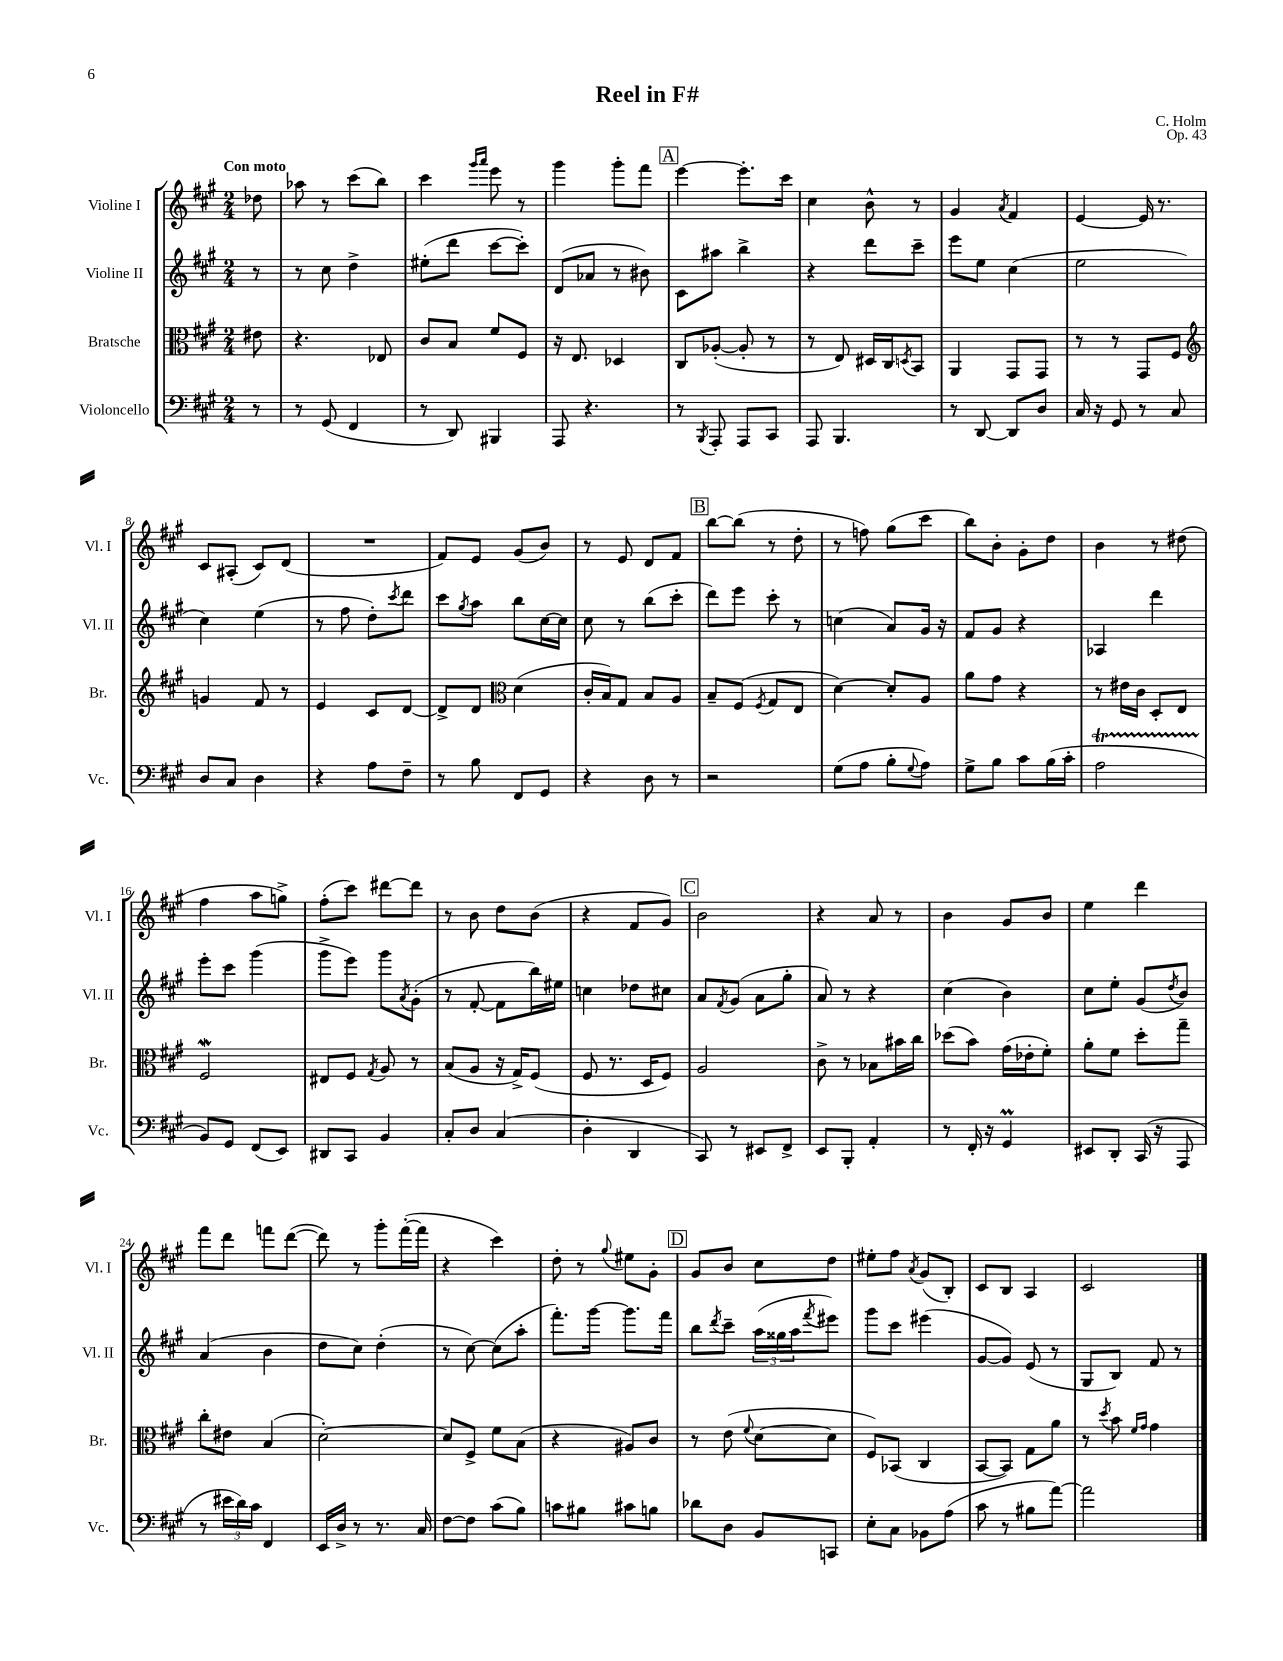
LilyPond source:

\header { title = "Reel in F#" composer = "C. Holm" opus = "Op. 43" }
<<
\new StaffGroup <<
\new Staff = "s0" \with { instrumentName = "Violine I" shortInstrumentName = "Vl. I" } {
    \clef treble \key a \major \numericTimeSignature \time 2/4 \partial 8 \tempo "Con moto"
    des''8 |
    aes''8 r8 cis'''8( b''8) |
    cis'''4 \grace { gis'''16 a'''16 } e'''8 r8 |
    gis'''4 gis'''8-. fis'''8 |
    \mark \markup { \box "A" } e'''4~ e'''8.-. cis'''16 |
    cis''4 b'8-^ r8 |
    gis'4 \acciaccatura { a'8 } fis'4 |
    e'4~ e'16 r8. |
    cis'8 ais8-.( cis'8) d'8( |
    R2 |
    fis'8) e'8 gis'8( b'8) |
    r8 e'8 d'8 fis'8 |
    \mark \markup { \box "B" } b''8~ b''8( r8 d''8-. |
    r8 f''8) gis''8( cis'''8 |
    b''8) b'8-. gis'8-. d''8 |
    b'4 r8 dis''8( |
    fis''4 a''8 g''8->) |
    fis''8-.( cis'''8) dis'''8~ dis'''8 |
    r8 b'8 d''8 b'8( |
    r4 fis'8 gis'8) |
    \mark \markup { \box "C" } b'2 |
    r4 a'8 r8 |
    b'4 gis'8 b'8 |
    e''4 d'''4 |
    fis'''8 d'''8 f'''8 d'''8~( |
    d'''8) r8 gis'''8-. fis'''16~-.( fis'''16 |
    r4 cis'''4) |
    d''8-. r8 \appoggiatura { gis''8 } eis''8 gis'8-. |
    \mark \markup { \box "D" } gis'8 b'8 cis''8 d''8 |
    eis''8-. fis''8 \acciaccatura { a'8 } gis'8( b8-.) |
    cis'8 b8 a4 |
    cis'2 \bar "|." |
}
\new Staff = "s1" \with { instrumentName = "Violine II" shortInstrumentName = "Vl. II" } {
    \clef treble \key a \major \numericTimeSignature \time 2/4 \partial 8
    r8 |
    r8 cis''8 d''4-> |
    eis''8-.( d'''8 cis'''8~ cis'''8-.) |
    d'8( aes'8 r8 bis'8) |
    \mark \markup { \box "A" } cis'8 ais''8 b''4-> |
    r4 d'''8 cis'''8-- |
    e'''8 e''8 cis''4( |
    e''2 |
    cis''4) e''4( |
    r8 fis''8 d''8-.) \acciaccatura { cis'''8 } d'''8 |
    cis'''8 \acciaccatura { gis''8 } a''8 b''8 cis''16~ cis''16 |
    cis''8 r8 b''8( cis'''8-. |
    \mark \markup { \box "B" } d'''8) e'''8 cis'''8-. r8 |
    c''4( a'8) gis'16 r16 |
    fis'8 gis'8 r4 |
    aes4 d'''4 |
    e'''8-. cis'''8 gis'''4( |
    gis'''8-> e'''8) gis'''8 \acciaccatura { a'8 } gis'8-.( |
    r8 fis'8~-. fis'8 b''16) eis''16 |
    c''4 des''8 cis''8 |
    \mark \markup { \box "C" } a'8 \acciaccatura { fis'8 } gis'8( a'8 gis''8-. |
    a'8) r8 r4 |
    cis''4( b'4) |
    cis''8 e''8-. gis'8( \acciaccatura { d''8 } b'8) |
    a'4( b'4 |
    d''8 cis''8) d''4-.( |
    r8 cis''8~) cis''8( a''8-. |
    fis'''8.-.) gis'''16~ gis'''8. fis'''16 |
    \mark \markup { \box "D" } b''8 \acciaccatura { d'''8 } cis'''8-- \tuplet 3/2 { a''16( gisis''16 a''16 } \acciaccatura { fis'''8 } eis'''8) |
    gis'''8 cis'''8 eis'''4( |
    gis'8~ gis'8) e'8( r8 |
    gis8 b8) fis'8 r8 \bar "|." |
}
\new Staff = "s2" \with { instrumentName = "Bratsche" shortInstrumentName = "Br." } {
    \clef alto \key a \major \numericTimeSignature \time 2/4 \partial 8
    eis'8 |
    r4. ees8 |
    cis'8 b8 fis'8 fis8 |
    r16 e8. des4 |
    \mark \markup { \box "A" } cis8 aes8~-.( aes8-. r8 |
    r8 e8) dis16 cis16 \acciaccatura { d8 } b,8 |
    a,4 gis,8 gis,8 |
    r8 r8 gis,8 fis8 |
    \clef treble g'4 fis'8 r8 |
    e'4 cis'8 d'8~ |
    d'8-> d'8 \clef alto d'4( |
    cis'16-. b16) gis8 b8 a8 |
    \mark \markup { \box "B" } b8-- fis8( \acciaccatura { fis8 } gis8 e8 |
    d'4~) d'8-. a8 |
    a'8 gis'8 r4 |
    r8 eis'16 cis'16 d8-. e8 |
    fis2\mordent |
    eis8 fis8 \acciaccatura { gis8 } a8 r8 |
    b8( a8 r16 gis16->) fis8( |
    fis8 r8. d16 fis8) |
    \mark \markup { \box "C" } a2 |
    cis'8-> r8 bes8 bis'16 cis''16 |
    des''8( b'8) gis'16( ees'16-. fis'8-.) |
    a'8-. fis'8 d''8-. gis''8-- |
    cis''8-. eis'8 b4( |
    d'2~-.) |
    d'8 fis8-> fis'8 b8( |
    r4 ais8) cis'8 |
    \mark \markup { \box "D" } r8 e'8( \appoggiatura { fis'8 } d'8~ d'8 |
    fis8) bes,8( cis4 |
    b,8~ b,8) gis8 a'8 |
    r8 \acciaccatura { d''8 } b'8 \grace { fis'16 gis'16 } gis'4 \bar "|." |
}
\new Staff = "s3" \with { instrumentName = "Violoncello" shortInstrumentName = "Vc." } {
    \clef bass \key a \major \numericTimeSignature \time 2/4 \partial 8
    r8 |
    r8 gis,8( fis,4 |
    r8 d,8) bis,,4 |
    a,,8 r4. |
    \mark \markup { \box "A" } r8 \acciaccatura { b,,8 } a,,8-. a,,8 cis,8 |
    a,,8 b,,4. |
    r8 d,8~ d,8 d8 |
    cis16 r16 gis,8 r8 cis8 |
    d8 cis8 d4 |
    r4 a8 fis8-- |
    r8 b8 fis,8 gis,8 |
    r4 d8 r8 |
    \mark \markup { \box "B" } r2 |
    gis8( a8 b8-. \appoggiatura { gis8 } a8) |
    gis8-> b8 cis'8 b16( cis'16-. |
    a2\startTrillSpan |
    b,8\stopTrillSpan) gis,8 fis,8( e,8) |
    dis,8 cis,8 b,4 |
    cis8-. d8 cis4( |
    d4-. d,4 |
    \mark \markup { \box "C" } cis,8) r8 eis,8 fis,8-> |
    e,8 b,,8-. a,4-. |
    r8 fis,16-. r16 gis,4\prall |
    eis,8 d,8-. cis,16( r16 a,,8 |
    r8 \tuplet 3/2 { eis'16 d'16) cis'16 } fis,4 |
    e,16 d16-> r8 r8. cis16 |
    fis8~ fis8 cis'8( b8) |
    c'8 bis8 cis'8 b8 |
    \mark \markup { \box "D" } des'8 d8 b,8 c,8 |
    e8-. cis8 bes,8 a8( |
    cis'8 r8 bis8 a'8~) |
    a'2 \bar "|." |
}
>>
>>
